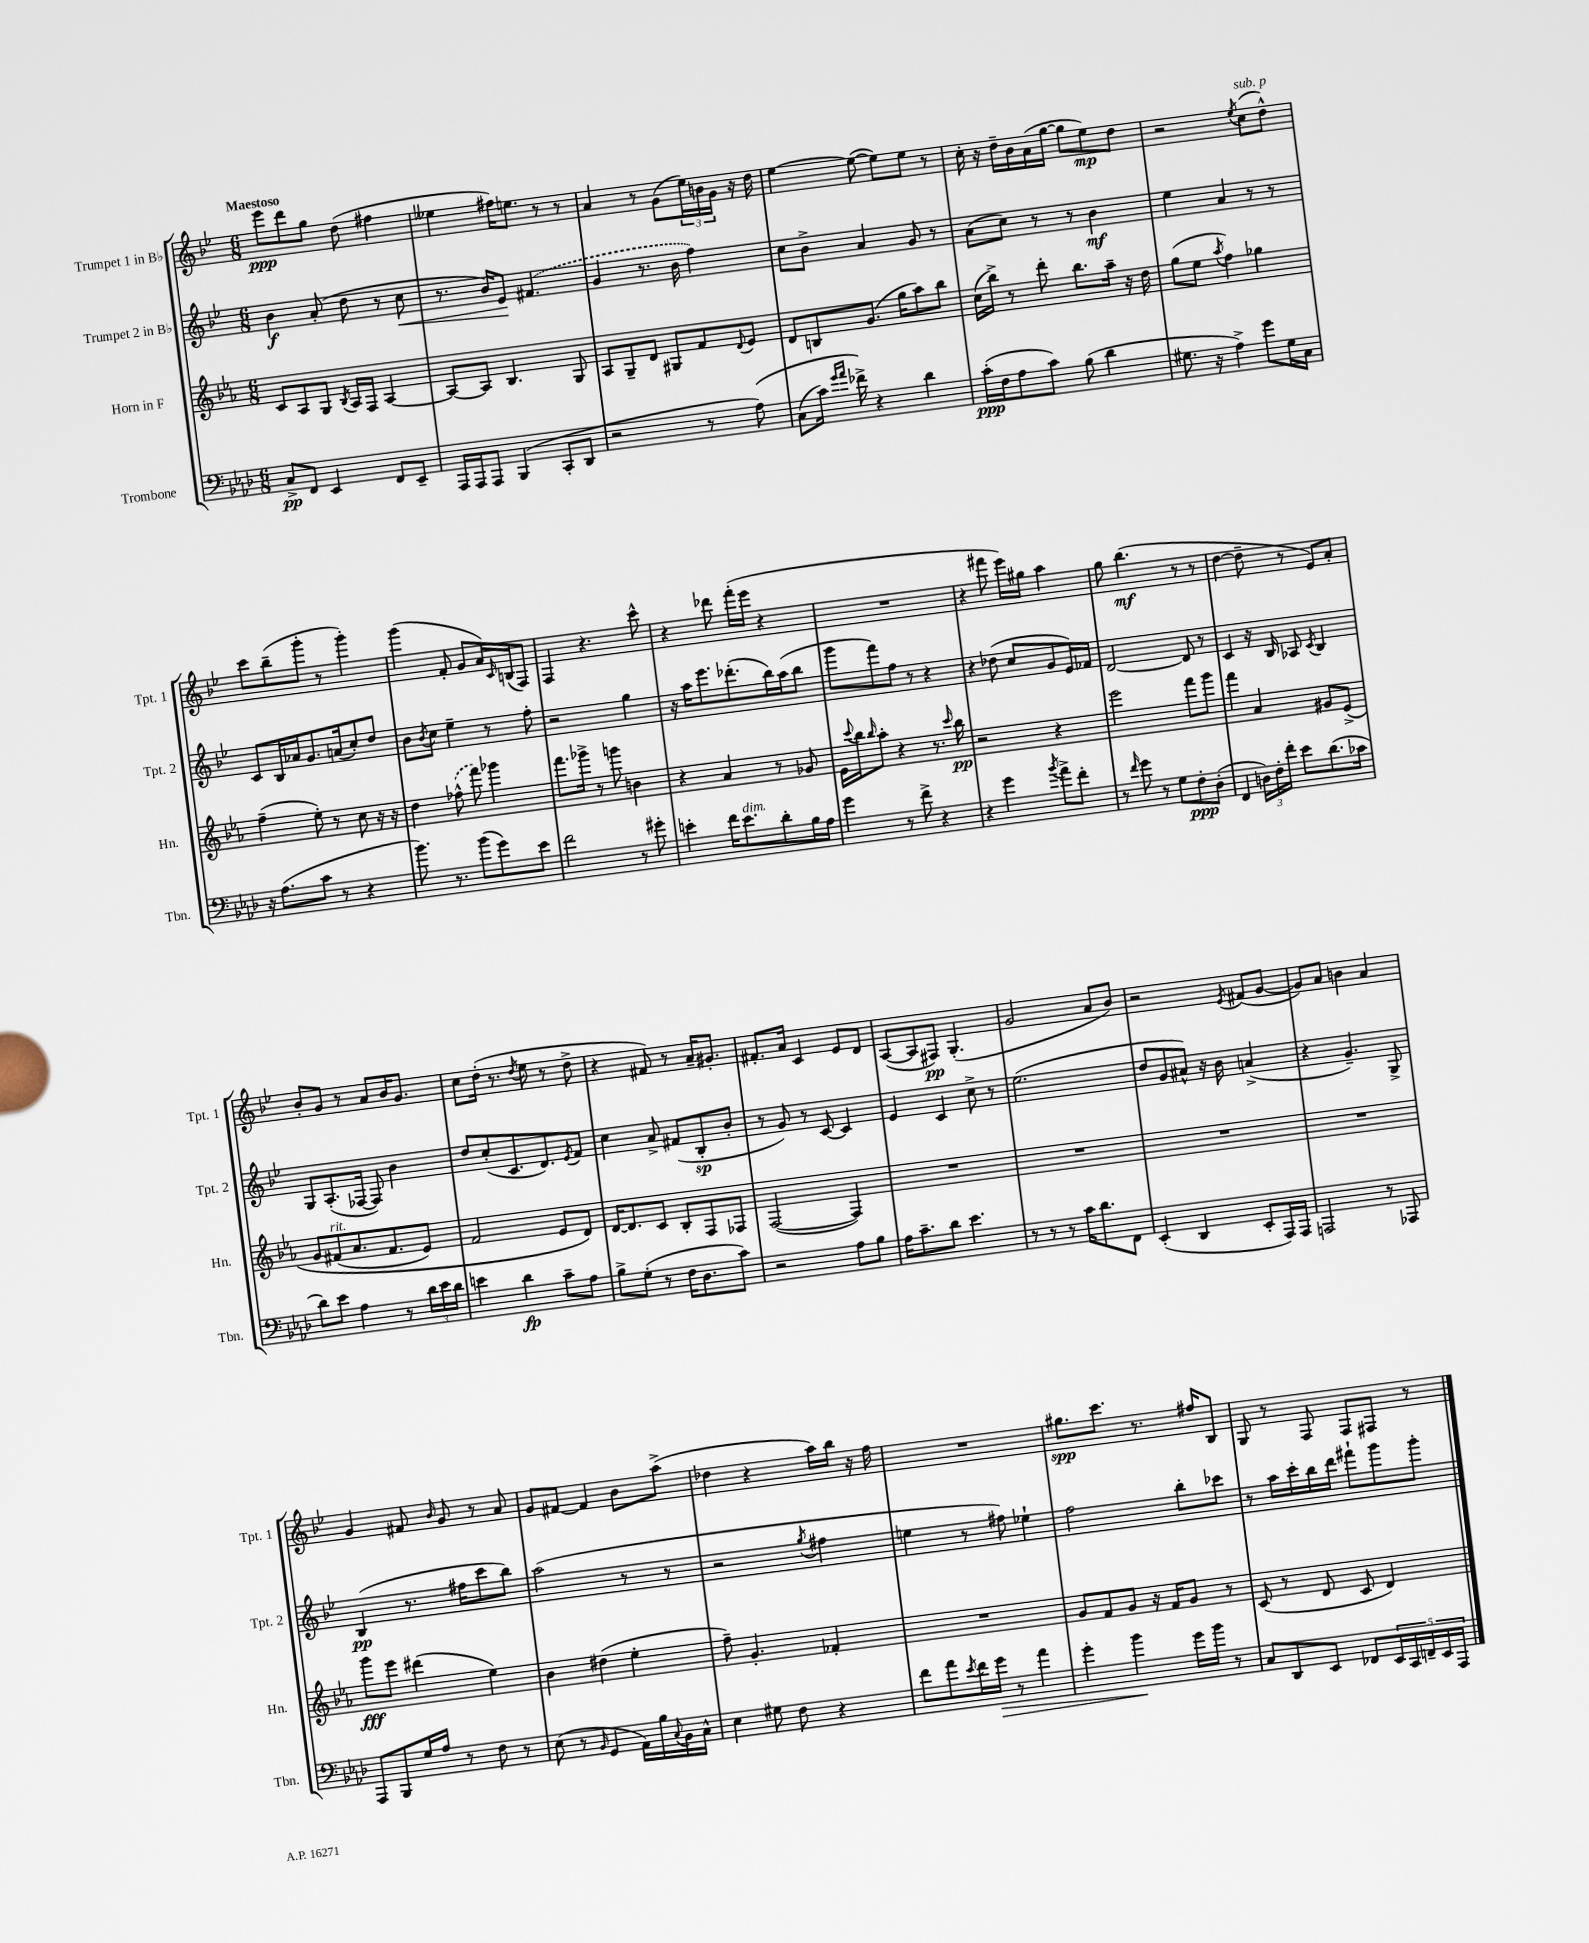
<<
\new StaffGroup <<
\new Staff = "s0" \with { instrumentName = "Trumpet 1 in Bb" shortInstrumentName = "Tpt. 1" } {
    \clef treble \key bes \major \numericTimeSignature \time 6/8 \tempo "Maestoso"
    ees'''8\ppp d'''8 g''8 d''8( fis''4 |
    eeses''4 fis''16) e''8. r8 r8 |
    a'4 r8 g'8( \tuplet 3/2 { ees''16) b'16 g'16 } r16 d''16 |
    ees''4~ ees''8~( ees''8) ees''8 r8 |
    c''16-. r16 d''16-- bes'16 a'16( g''16~ g''8 ees''8\mp) d''8 |
    r2 \acciaccatura { ees''8 } c''8^\markup { \italic "sub. p" }( d''8-^) |
    c'''8 bes''8--( g'''8-. r8 g'''4-.) |
    g'''4( f'8-. g'8 a'16) \grace { c'16 } b16( f8) |
    f4 r4. c'''8-^ |
    r4 des'''8 f'''16-.( ees'''16 r4 |
    R2. |
    r4 fis'''8 ees'''16) gis''16 a''4 |
    g''8 bes''4.\mf( r8 r8 |
    d''4~ d''8-- r8 ees'8) a'8-. |
    bes'8-. g'8 r8 a'8 bes'16 g'8. |
    c''8 d''16-.( r8. \acciaccatura { d''8 } ees''8 r8 d''8-> |
    r4 fis'8) r8 a'16-- gis'8.-. |
    fis'8.-. a'16 c'4 ees'8 d'8 |
    a8~( a8 fis8\pp) g4.-.( |
    g'2 a'8 bes'8) |
    r2 \acciaccatura { ees'8 } fis'8( g'8~ |
    g'8) a'8 b'4 a'4 |
    g'4 fis'8 \grace { bes'16 } g'8 r8 a'8 |
    g'8 fis'8~ fis'4 bes'8 a''8->( |
    des''4 r4 a''16) bes''16 r16 f''16 |
    R2. |
    gis''8.\spp c'''8. r8. fis''16 bes8 |
    g8 r8 f8 f8 fis8 r8 \bar "|." |
}
\new Staff = "s1" \with { instrumentName = "Trumpet 2 in Bb" shortInstrumentName = "Tpt. 2" } {
    \clef treble \key bes \major \numericTimeSignature \time 6/8
    bes'4\f a'8-.( d''8 r8 c''8\< |
    r8. bes'16) ees'8\! \once \slurDashed fis'4.( |
    g'4 r8. bes'16 f''4) |
    c''8 bes'8-> a'4 g'8 r8 |
    a'8( c''8) r8 r8 bes'4\mf |
    ees''4 a'4 r8 r8 |
    c'8 bes16 aes'16 g'8. a'16( c''8-.) d''8 |
    bes'8 \acciaccatura { bes'8 } c''8 ees''4-- r8 f''8-. |
    r2 g''4 |
    r16 a''16 ees'''8. des'''8.-.( bes''16) a''16( bes''8 |
    g'''8 f'''8) f''8 r8 r4 |
    r4 des''8( c''8 g'8 ees'16) fes'16 |
    d'2~ d'8 r8 |
    c'4 r16 bes16 aes8 \acciaccatura { c'8 } bes4 |
    g8 a8.-.( fes16~ fes8) bes'4 |
    d''8 c''8-.( c'8. d'8.) \acciaccatura { ees'8 } f'8 |
    c''4 a'8-> fis'8( bes8-.\sp bes'8-. |
    r8 g'8) r8 c'8~ c'4 |
    ees'4 c'4 c''8-> r8 |
    ees''2.( |
    d''8 g'8 ais'8-^) r16 bes'16 a'4->( |
    r4 g'4.--) g8-> |
    bes4\pp( r8. fis''16 c'''8 bes''8) |
    a''2( r8 r8 |
    r2 \acciaccatura { g''8 } fis''4 |
    e''4 r8 fis''8) ees''4-! |
    f''2 bes''8-. ces'''8 |
    r8 a''16 c'''16-. bes''16 d'''16 fis'''8-! g'''8 g'''8-. \bar "|." |
}
\new Staff = "s2" \with { instrumentName = "Horn in F" shortInstrumentName = "Hn." } {
    \clef treble \key ees \major \numericTimeSignature \time 6/8
    c'8 aes8 g8 \acciaccatura { bes8 } aes16 f16 aes4~ |
    aes8~ aes8 bes4. g8 |
    aes8 g8-- d'8 gis8 f'8 \appoggiatura { d'8 } ees'8 |
    d'8 b8 g'8.( g''16 aes''8) bes''8 |
    c''16( bes''16->) r8 d'''8-. bes''8. aes''16-- r16 d''16 |
    g''8( ees''8 \acciaccatura { aes''8 } f''4) ges''4 |
    f''4--( ees''8-.) r8 c''8 r16 r16 |
    d''4 \once \slurDashed fes''8-^( f'''8) ges'''4 |
    f'''8. ges'''16-> r8 g'''8 b'4 |
    r4 aes'4 r8 ges'8 |
    ees'16 \appoggiatura { c'''8 } bes''16 \grace { bes''16 } aes''8-. r4 r8. \grace { c'''16 } bes''16\pp |
    r2 r4 |
    ees'''2 f'''8 g'''8 |
    f'''4 aes'4 gis'8 ees'8->\( |
    g'8 fis'8^\markup { \italic "rit." }( aes'8. fis'8. ees'8) |
    f'2 ees'8 d'8\) |
    d'16~ d'8. c'8 bes8-. f8 fes8 |
    f2~( f4) |
    R2. |
    R2. |
    R2. |
    R2. |
    g'''8\fff ees'''8 dis'''4( ees''4) |
    bes'4 dis''4( ees''4-. |
    f''8--) g'4.-. fes'4-. |
    R2. |
    g'8 f'8 g'8 r16 f'16 g'8 r8 |
    c'8( r8 d'8 c'8 d'4) \bar "|." |
}
\new Staff = "s3" \with { instrumentName = "Trombone" shortInstrumentName = "Tbn." } {
    \clef bass \key aes \major \numericTimeSignature \time 6/8
    c8->\pp f,8 ees,4 f,8 ees,8-- |
    aes,,16 aes,,16 aes,,8 bes,,4( c,8-. des,8 |
    r2 r8 aes8)\( |
    c8( c'16) \grace { g'16 aes'16 } fes'16->\) r4 des'4 |
    c'16-.\ppp( f16 aes8 c'8) bes8( des'4 |
    gis8. r16 aes4->) g'8 gis16 c16 |
    r16 aes8.( c'8 r8 r4 |
    bes'8.) r8. bes'8( g'8) ees'8 |
    f'2 r8 gis'8-. |
    e'4-. f'16 e'8.^\markup { \italic "dim." } des'8-. bes16 aes16 |
    g'4 r8 f'8-> r4 |
    r4 g'4 \acciaccatura { bes'8 } aes'8-> f'8-. |
    r8 \grace { f'16 } g'8 r8 g8 f8-.\ppp des8-.( |
    f,4 \tuplet 3/2 { d16) f16-. f'16-. } ees'8 des'8.( ces'16 |
    des'8) ees'8 aes4 r8 \tuplet 3/2 { des'16 ees'16 des'16 } |
    e'4 des'4\fp c'8-- aes8 |
    bes8-> g8-.( r8 f16 des8. c'8) |
    r2 aes8 bes8 |
    aes16 c'8.-- des'8 ees'4. |
    r8 r8 r8 c'16 des'8. f,8 |
    ees,4-.( des,4 ees,8-. aes,,16) aes,,16 |
    a,,2 r8 aes,,8 |
    aes,,8 bes,,8 g16 aes16 r8 f8 r8 |
    ees8( r8 \grace { bes,16 } g,4 aes,16) bes16 \appoggiatura { c8 } bes,16 c16-^ |
    ees4 gis8 f8 r4 |
    f'8 aes'8 \acciaccatura { ees'8 } f'16 g'16\> r8 aes'4 |
    g'4-. bes'4\! g'16 bes'16 r8 |
    c8 des,8 ees,8 fes,8 \tuplet 5/4 { ees,16 c,16 f,16-- ees,16 aes,,16 } \bar "|." |
}
>>
>>
\layout { \context { \Score \remove "Bar_number_engraver" } }
